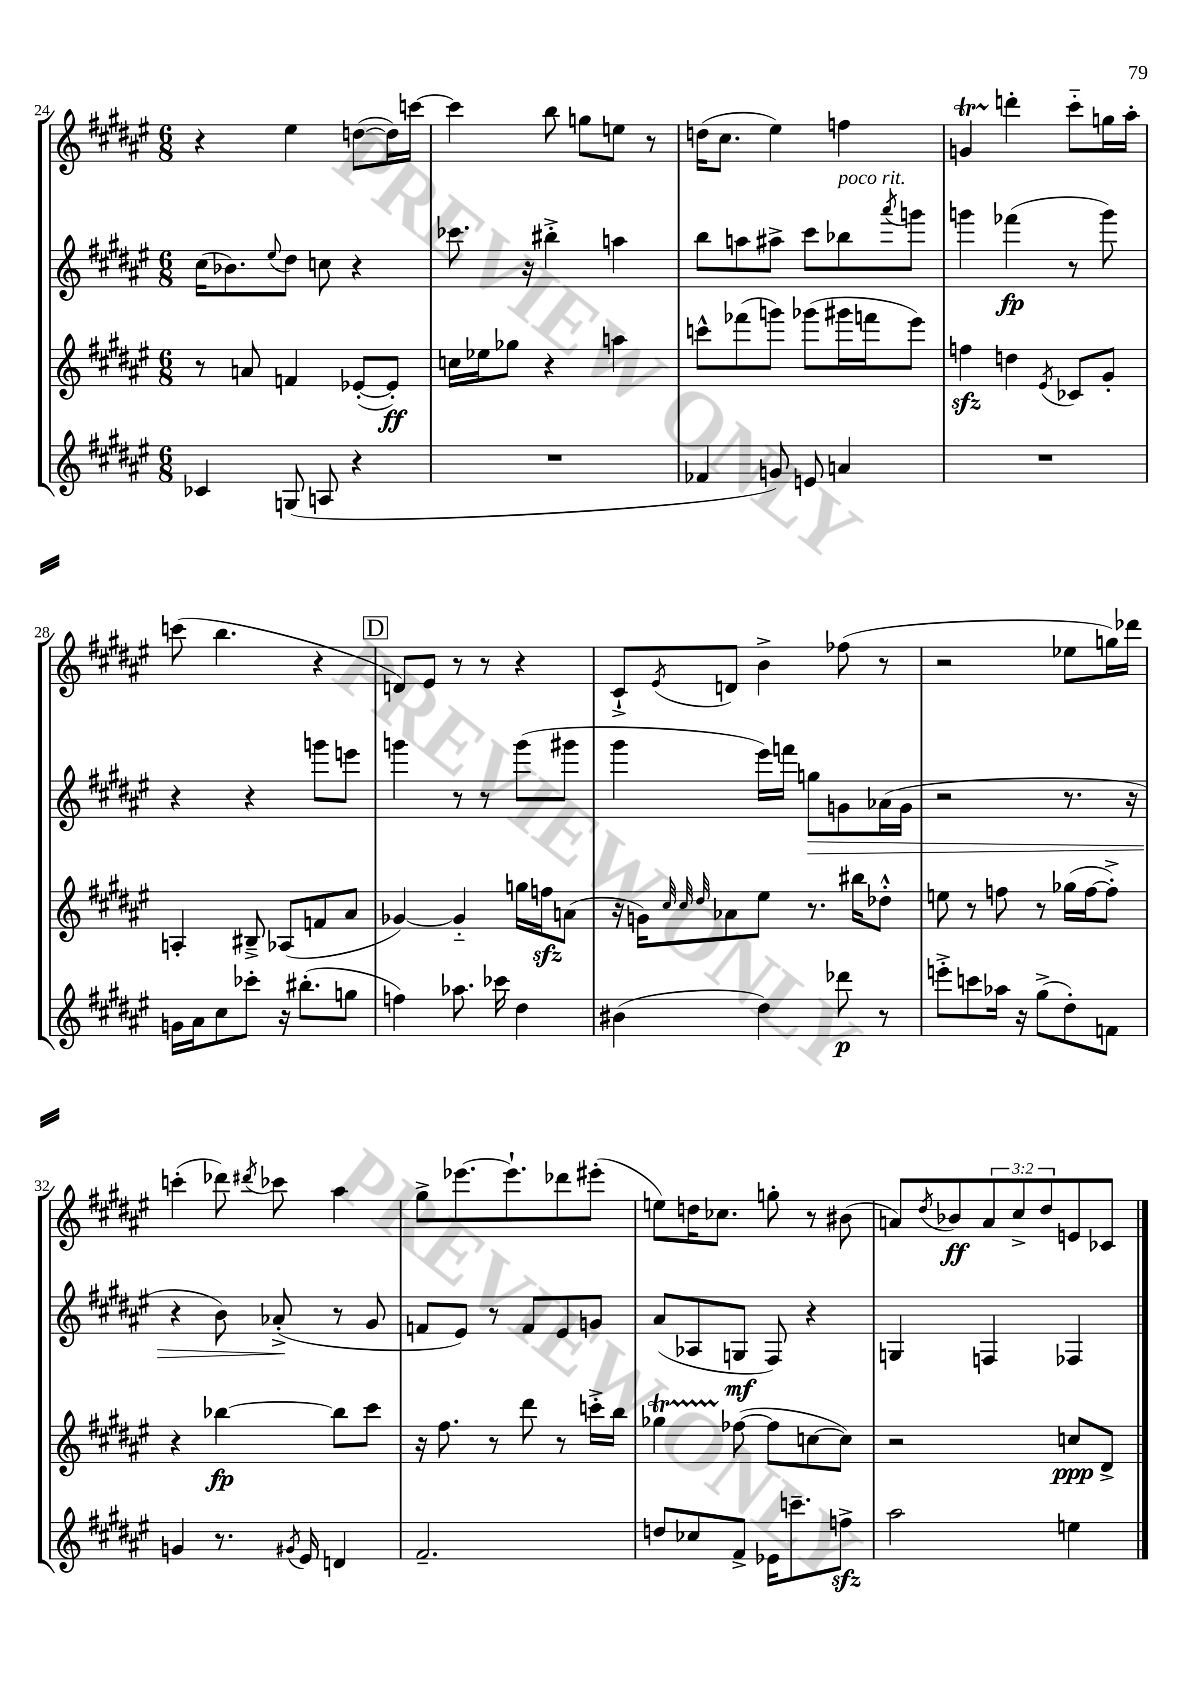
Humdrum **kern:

**kern	**dynam	**kern	**dynam	**kern	**dynam	**kern	**dynam
*part4	*part4	*part3	*part3	*part2	*part2	*part1	*part1
*staff4	*staff4	*staff3	*staff3	*staff2	*staff2	*staff1	*staff1
*clefG2	*	*clefG2	*	*clefG2	*	*clefG2	*
*k[f#c#g#d#a#e#]	*	*k[f#c#g#d#a#e#]	*	*k[f#c#g#d#a#e#]	*	*k[f#c#g#d#a#e#]	*
*M6/8	*	*M6/8	*	*M6/8	*	*M6/8	*
=24	=24	=24	=24	=24	=24	=24	=24
4c-X/	.	8r	.	(16cc#\KL	.	4r	.
.	.	.	.	8.b-X\)	.	.	.
.	.	8an/	.	.	.	.	.
.	.	.	.	8qqee#/	.	.	.
(8Gn/	.	4fn/	.	8dd#\J	.	4ee#\	.
8An/	.	.	.	8ccn\	.	.	.
4r	.	([8e-X'/L	.	4r	.	([8ddn\L	.
.	.	8e-'/J])	ff	.	.	16dd\L])	.
.	.	.	.	.	.	[16cccn\JJ	.
=25	=25	=25	=25	=25	=25	=25	=25
2.r	.	16ccn\LL	.	8.ccc-X\	.	4ccc\]	.
.	.	16ee-X\J	.	.	.	.	.
.	.	8gg-X\J	.	.	.	.	.
.	.	.	.	16r	.	.	.
.	.	4r	.	4bb#X'^\	.	8bb\	.
.	.	.	.	.	.	8ggn\L	.
.	.	4aan\	.	4aan\	.	8een\J	.
.	.	.	.	.	.	8r	.
=26	=26	=26	=26	=26	=26	=26	=26
4f-X/	.	8cccn^^\L	.	8bb\L	.	(16ddn\KL	.
.	.	.	.	.	.	8.cc#\J	.
.	.	(8fff-X\	.	8aan\	.	.	.
8gn/)	.	8gggn\J)	.	8aa#X^\J	.	4ee#\)	.
8en/	.	(8ggg-X\L	.	8ccc#\L	.	.	.
!	!	!	!	!LO:TX:a:i:t=poco rit.	!	!	!
4an/	.	16ggg#X\L	.	8bb-X\	.	4ffn\	.
.	.	16fffn\J	.	.	.	.	.
.	.	.	.	8qaaa#/	.	.	.
.	.	8eee#\J)	.	8gggn\J	.	.	.
=27	=27	=27	=27	=27	=27	=27	=27
2.r	.	4ffnzz\	.	4gggn\	.	4gnT/	.
.	.	4ddn\	.	(4fff-X\	fp	4dddn'\	.
.	.	8qe#/	.	.	.	.	.
.	.	8c-X/L	.	8r	.	8ccc#\L	.
.	.	8g#'/J	.	8ggg\)	.	16ggn\L	.
.	.	.	.	.	.	16aa#'\JJ	.
!!LO:LB:g=z
=28	=28	=28	=28	=28	=28	=28	=28
16gn\LL	.	4An'/	.	4r	.	(8cccn\	.
16a#\J	.	.	.	.	.	.	.
8cc#\	.	.	.	.	.	4.bb\	.
8ccc-X'\J	.	8B#X~^/	.	4r	.	.	.
16r	.	(8A-X/L	.	.	.	.	.
(8.bb#X'\L	.	.	.	.	.	.	.
.	.	8fn/	.	8gggn\L	.	4r	.
8ggn\J	.	8a#/J	.	8eeen\J	.	.	.
!!LO:REH:place=s1:t=D
=29	=29	=29	=29	=29	=29	=29	=29
4ffn\)	.	[4g-X/)	.	4gggn\	.	8dn/L)	.
.	.	.	.	.	.	8e#/J	.
8.aa-X\	.	4g-/]	.	8r	.	8r	.
.	.	.	.	8r	.	8r	.
16ccc-X\	.	.	.	.	.	.	.
4dd#\	.	16ggn\LL	.	(8ggg\L	.	4r	.
.	.	16ffnzz\J	.	.	.	.	.
.	.	(8an\J	.	8ggg#X\J	.	.	.
=30	=30	=30	=30	=30	=30	=30	=30
(4b#X\	.	16r	.	4ggg#\	.	8c#`^/L	.
.	.	16gn\KL)	.	.	.	.	.
.	.	32qqcc#/	.	.	.	.	.
.	.	32qqcc#/	.	.	.	.	.
.	.	32qqdd#/	.	.	.	8qe#/	.
.	.	8a-X\	.	.	.	8dn/J	.
4dd#\)	.	8ee#\J	.	16eee#\LL)	.	4b^\	.
.	.	.	.	16fffn\JJ	.	.	.
!	!	!	!	!	!LO:HP:b	!	!
.	.	8.r	.	8ggn\L	>	.	.
8ddd-X\	p	.	.	8gn\	.	(8ff-X\	.
.	.	16bb#X\KL	.	.	.	.	.
8r	.	8dd-X'^^\J	.	(16a-X\L	.	8r	.
.	.	.	.	16g\JJ	.	.	.
=31	=31	=31	=31	=31	=31	=31	=31
8eeen'^\L	.	8een\	.	2r	.	2r	.
8cccn\	.	8r	.	.	.	.	.
16aa-X\Jk	.	8ffn\	.	.	.	.	.
16r	.	.	.	.	.	.	.
(8gg#^\L	.	8r	.	.	.	.	.
8dd#'\)	.	(16gg-X\LL	.	8.r	.	8ee-X\L	.
.	.	[16ff\J	.	.	.	.	.
8fn\J	.	8ff'^\J])	.	.	.	16ggn\L)	.
.	.	.	.	16r	.	16ddd-X\JJ	.
!!LO:LB:g=z
=32	=32	=32	=32	=32	=32	=32	=32
4gn/	.	4r	.	4r	.	(4cccn'\	.
8.r	.	[4bb-X\	fp	8b\)	.	8ddd-X\)	.
.	.	.	.	.	.	8qddd#X/	.
.	.	.	.	(8a-X'^/	.	8ccc-X\	.
8qg#X/	.	.	.	.	.	.	.
16e#/	.	.	.	.	.	.	.
4dn/	.	8bb-\L]	.	8r	]	4aa#\	.
.	.	8ccc#\J	.	8g#/	.	.	.
=33	=33	=33	=33	=33	=33	=33	=33
2.f#~/	.	16r	.	8fn/L	.	8gg#^\L	.
.	.	8.ff#\	.	.	.	.	.
.	.	.	.	8e#/J)	.	[8.eee-X\	.
.	.	8r	.	8r	.	.	.
.	.	.	.	.	.	8.eee-`\]	.
.	.	8ddd#\	.	8f/L	.	.	.
.	.	8r	.	8e#/	.	8ddd-X\	.
.	.	16cccn'^\LL	.	8gn/J	.	(8eee#X'\J	.
.	.	16bb\JJ	.	.	.	.	.
=34	=34	=34	=34	=34	=34	=34	=34
8ddn/L	.	4gg-XT\	.	(8a#/L	.	8een\L)	.
8cc-X/	.	.	.	8A-X/	.	16ddn\K	.
.	.	.	.	.	.	8.cc-X\J	.
8f#^/J	.	([8ff-X\	.	8Gn/J	mf	.	.
16e-X\KL	.	8ff-\L]	.	8F#/)	.	8ggn'\	.
8.cccn~\	.	.	.	.	.	.	.
.	.	[8ccn\	.	4r	.	8r	.
8ffnzz^\J	.	8cc\J])	.	.	.	(8b#X\	.
=35	=35	=35	=35	=35	=35	=35	=35
2aa#\	.	2r	.	4Gn/	.	8an/L)	.
.	.	.	.	.	.	8qdd#/	.
.	.	.	.	.	.	8b-X/	ff
.	.	.	.	4Fn/	.	12a/	.
.	.	.	.	.	.	12cc#^/	.
.	.	.	.	.	.	12dd#/	.
4een\	.	8ccn/L	ppp	4F-X/	.	8en/	.
.	.	8d#^/J	.	.	.	8c-X/J	.
==	==	==	==	==	==	==	==
*-	*-	*-	*-	*-	*-	*-	*-
